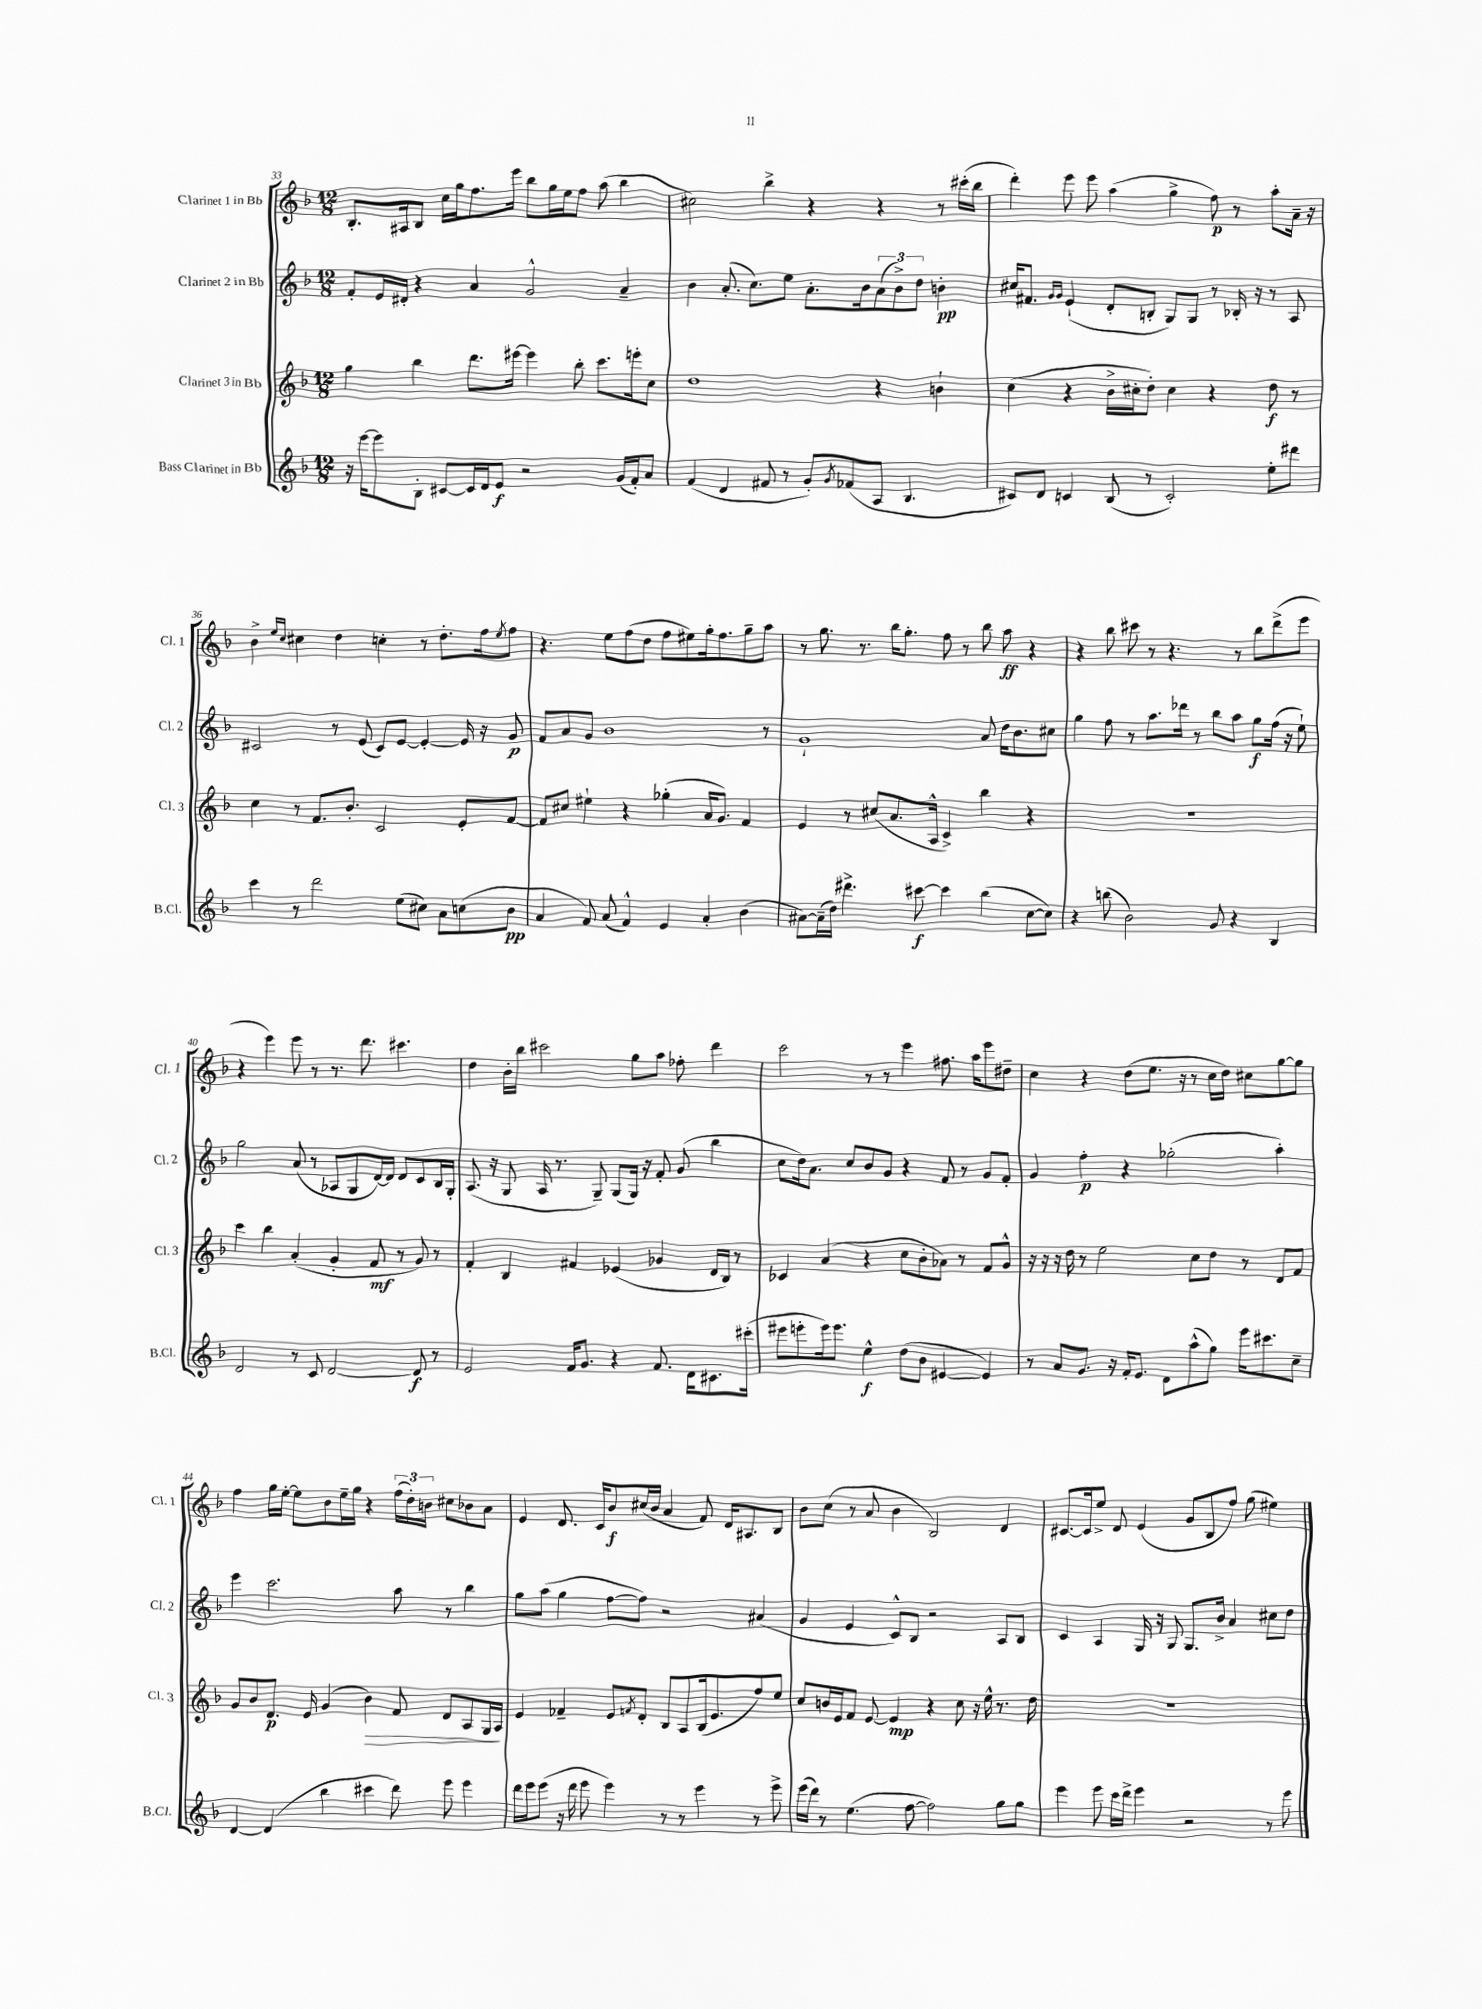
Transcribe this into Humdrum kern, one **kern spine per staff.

**kern	**kern	**kern	**kern
*staff4	*staff3	*staff2	*staff1
*clefG2	*clefG2	*clefG2	*clefG2
*k[b-]	*k[b-]	*k[b-]	*k[b-]
*M12/8	*M12/8	*M12/8	*M12/8
16r	4gg	8f'	8.B-'
[16eee	.	.	.
8eee]	.	16e	.
.	.	16d#'	16A#
8B-'	4bb-	4r	8B-
[8c#	.	.	16cc
.	.	.	16gg
16c#]	8.ddd	4a	8.ff
16d	.	.	.
8e	.	.	.
.	[16eee#	.	16eee
2r	4eee#]	2g^^	8bb-
.	.	.	16gg
.	.	.	16ee
.	8bb-'	.	8ff
.	8.ccc	.	(8aa
(16g	.	4a~	4bb-
16f')	16eee'	.	.
8a	8cc	.	.
=	=	=	=
(4f	1dd	4b-	2cc#)
4d	.	(8.a'	.
.	.	8.cc)	.
8f#	.	.	4bb-^
8r	.	8ee	.
8g')	.	8.a'	4r
8qg	.	.	.
(8f-	.	.	.
.	.	16b-	.
8A	4r	(12a	4r
.	.	12b-^)	.
4.B-	.	.	.
.	.	12dd	.
.	4b`	4b'	8r
.	.	.	(16ccc#'
.	.	.	16bb-
=	=	=	=
8c#)	(4cc	16cc#	4ddd')
.	.	8.f#	.
8d	.	.	.
.	.	16qqg	.
.	.	16qqg	.
4c	4r	(4e`	8eee
.	.	.	8eee
(8B-	16b-^	8d'	(4aa
.	16cc#'	.	.
8r	8dd')	8B'	.
2c')	4cc#	8G)	4gg^
.	.	8G	.
.	4r	8r	8ff)
.	.	16B-'	8r
.	.	16r	.
8ee'	8dd	8r	8aa'
8ddd#	8r	8A	16a~
.	.	.	16r
=	=	=	=
4ccc	4cc	2c#	4b-^
.	.	.	16qqee
.	.	.	16qqcc
8r	8r	.	4cc#
2ddd	8.f	.	.
.	.	8r	4dd
.	8.b-'	.	.
.	.	(8e	.
.	2c	8c#)	4cc'
(8ee	.	[8e	.
8cc#)	.	4e'_	8r
8a	.	.	8.dd'
(8cc	8e'	16e]	.
.	.	16r	16ff
.	.	.	8qee
8b-	[8f	8g	8ff
=	=	=	=
4a	8f]	8f	4.r
.	8cc#	8a	.
8f)	4ee#`	8g	.
(8a	.	1b-	8ee
4f^^)	4r	.	(8ff
.	.	.	8dd
4e	(4gg-'	.	8ff
.	.	.	8ee#)
4a'	16a	.	16gg'
.	8.g)	.	8.ff
(4b-	4f	.	8gg~
.	.	8r	8aa
=	=	=	=
[8a#)	4e	1g`	8r
(16a#~]	.	.	8.gg
16dd)	.	.	.
4.ddd#^	8r	.	.
.	.	.	8.r
.	(8cc#	.	.
.	8.a	.	16bb-
.	.	.	8.gg'
[8ccc#	.	.	.
.	16A^^	.	.
4ccc#]	4c^)	.	8ff
.	.	.	8r
(4bb-	4bb-	8a	8bb-
.	.	16dd	8aa
.	.	8.b-	.
[8cc	4r	.	4r
8cc])	.	8cc#	.
=	=	=	=
4r	1.r	4gg	4r
(8bb	.	8ff	8bb-
2b-)	.	8r	8ccc#
.	.	8.aa	8r
.	.	.	4.r
.	.	16ddd-	.
.	.	8r	.
8g	.	8bb-	.
4r	.	8aa	8r
.	.	8gg	8bb-
4B-	.	(16ff	(8ddd^
.	.	16r	.
.	.	8ee`)	8eee
=	=	=	=
2d	4ccc	2gg	4r
.	4bb-	.	4eee)
8r	(4a'	(8a	8eee
8c	.	8r	8r
[2d	4g'	8A-	8.r
.	.	8G	.
.	.	.	8.ddd
.	8f	[16d)	.
.	.	16d]	.
.	8r	8d	4.ccc#
8d]	8g)	8c	.
8r	8r	16B-	.
.	.	16G'	.
=	=	=	=
2e	4f'	(8.A	4dd
.	.	16r	.
.	4B-	8G	16b-'
.	.	.	16bb-
.	.	16A	2ccc#
.	.	8.r	.
16f	4f#	.	.
8.g	.	.	.
.	.	8G~)	.
4r	(4e-	(8G	.
.	.	16G)	8gg
.	.	16r	.
8.f	4g-	8f'	8aa
.	.	(8g	8ff-'
16d	.	.	.
8.c#	16d	4bb-	4ddd
.	16B-)	.	.
.	8r	.	.
(16ccc#'	.	.	.
=	=	=	=
8eee#	4c-	8cc	2ccc
8eee'	.	16dd)	.
.	.	8.a	.
16eee)	(4a	.	.
8.eee	.	.	.
.	.	8cc	.
4ee^^	4r	8b-	8r
.	.	8g	8r
(8dd	8cc	4r	4eee
8b-	8b-'	.	.
[4e#	8a-)	8f	8.ff#
.	8r	8r	.
.	.	.	16aa
4e#])	8f	8g	8eee
.	8g^^	8f'	8dd#~
=	=	=	=
8r	16r	4g	4cc
.	16r	.	.
8a	16r	.	.
.	16dd	.	.
8.g	8r	4ff'	4r
.	2ee	.	.
16r	.	.	.
16f'	.	4r	(8dd
8.e	.	.	.
.	.	.	8.ee
8d	.	(2gg-'	.
.	.	.	16r
(8aa^^	8cc	.	8r
8gg)	8dd	.	16cc
.	.	.	16dd)
16eee	8r	.	8cc#
8.ccc#	.	.	.
.	8d	4aa')	[8gg
8cc~	8f	.	8gg]
=	=	=	=
[4d	8g	4eee	4ff
.	8b-	.	.
(4d]	8.d	2.ccc	16gg
.	.	.	[16ee'
.	.	.	8ee]
.	16e	.	.
4bb-	(4g	.	8b-
.	.	.	16ee~
.	.	.	16gg
4ccc#	4b-)	.	4r
8ddd)	8f	8aa	(24ff
.	.	.	24dd')
.	.	.	24b
8eee	8d	8r	8cc#
4eee	8A	4bb-	8b-
.	16G	.	8a
.	16A	.	.
=	=	=	=
16ddd	4e	8gg	4e
16eee	.	.	.
(8eee	.	(8aa	.
16r	4f-~	4gg	8.d
16ddd	.	.	.
8eee	.	.	.
.	.	.	16c
4eee)	8e	[8ff	8b-
.	8qf	.	.
.	8d'	8ff])	(16cc#
.	.	.	16b-
8r	8B-	2r	4a
8r	8A	.	.
4eee	(16B-	.	8f)
.	8.e	.	.
.	.	.	16d
.	.	.	8.A#
8r	8ff)	(4a#	.
8eee^	8ee	.	8B-
=	=	=	=
(16eee	8cc	4g	8b-
16ddd)	.	.	.
8r	16b	.	(8cc
.	16e	.	.
(4.ee	8f	4e	8r
.	[8e	.	8a
.	4e]	8c^^)	4b-
[8ff	.	8B-	.
2ff])	4r	2r	2B-)
.	8cc	.	.
.	16r	.	.
.	16ee^^	.	.
8gg	8.r	8A	4d
8gg	.	8B-	.
.	16dd	.	.
=	=	=	=
4eee	1.r	4c	[8.c#
.	.	.	16c#]
8eee	.	4A	8ee^
16ccc	.	.	8d
16ddd^	.	.	.
4eee	.	16G	(4e
.	.	16r	.
.	.	8G	.
2r	.	8.G	8g
.	.	.	8B-
.	.	16b-^	.
.	.	4a	8ff)
.	.	.	(8gg
8r	.	8cc#	4ee#)
8eee	.	8dd	.
==	==	==	==
*-	*-	*-	*-
